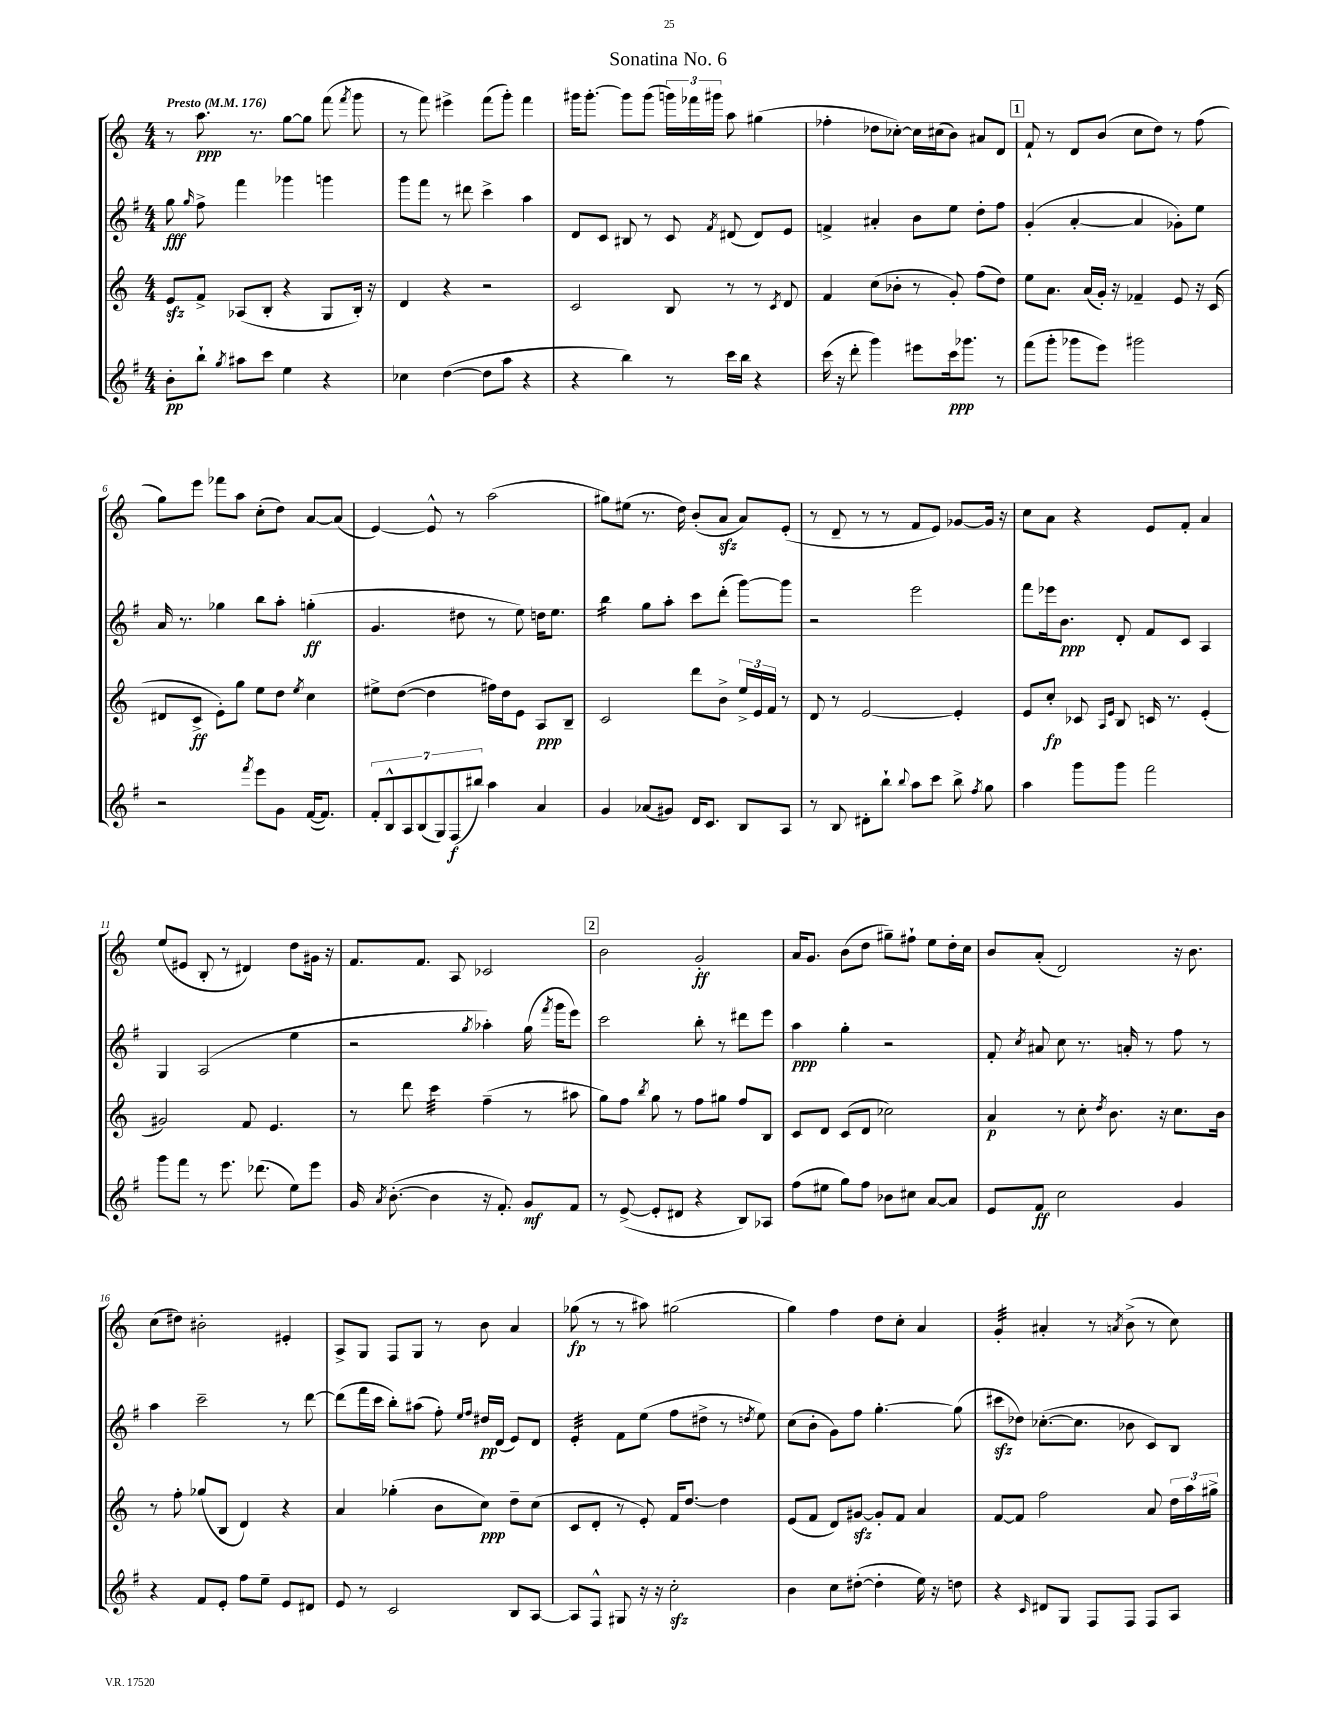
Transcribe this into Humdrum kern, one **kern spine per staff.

**kern	**kern	**kern	**kern
*staff4	*staff3	*staff2	*staff1
*clefG2	*clefG2	*clefG2	*clefG2
*k[f#]	*k[]	*k[f#]	*k[]
*M4/4	*M4/4	*M4/4	*M4/4
*MM176	*MM176	*MM176	*MM176
8b'	8e	8gg	8r
.	.	16qqgg	.
8bb`	8f^	8ff#^	8.aa
8qgg	.	.	.
8aa#	(8A-	4fff#	.
.	.	.	8.r
8ccc	8B'	.	.
4ee	4r	4ggg-	[8gg
.	.	.	8gg]
4r	8G	4ggg	(8fff
.	.	.	8qfff
.	16B')	.	8ggg
.	16r	.	.
=	=	=	=
4cc-	4d	8ggg	8r
.	.	8fff#	8fff)
([4dd	4r	8r	4eee#^
.	.	8ddd#	.
8dd]	2r	4ccc^	(8fff
8aa	.	.	8ggg')
4r	.	4aa	4fff
=	=	=	=
4r	2c	8d	16ggg#
.	.	.	[8.ggg#'
.	.	8c	.
4bb)	.	8B#	8ggg#]
.	.	8r	(8ggg#
8r	8B	8c	24ggg)
.	.	.	24fff-
.	.	.	24ggg#
.	.	8qf#	.
16ccc	8r	(8d#	8aa
16bb	.	.	.
4r	8r	8d#)	(4gg#
.	8qc	.	.
.	8d	8e	.
=	=	=	=
(16ccc	4f	4f^	4ff-'
16r	.	.	.
8ddd'	.	.	.
4ggg)	(8cc	4a#'	8dd-
.	8b-'	.	[8cc-')
8eee#	8r	8b	16cc-]
.	.	.	(16cc#
16ccc	8g')	8ee	8b)
8.ggg-	.	.	.
.	(8ff	8dd'	8a#
8r	8dd)	8ff#	8d
=	=	=	=
(8fff#	8ee	(4g'	8f`
8ggg'	8.a	.	8r
8ggg-	.	[4a'	8d
.	(16a	.	.
8eee)	16g')	.	(8b
.	16r	.	.
2ggg#	4f-~	4a]	8cc
.	.	.	8dd)
.	8e	8g-')	8r
.	16r	8ee	(8ff
.	(16c	.	.
=	=	=	=
2r	8d#	16a	8gg)
.	.	8.r	.
.	8c^	.	8eee
.	8e')	4gg-	8fff-
.	8gg	.	8aa
8qfff#	.	.	.
8eee	8ee	8bb	(8cc'
8g	8dd	8aa'	8dd)
.	8qee	.	.
([16f#	4cc	(4gg'	[8a
8.f#])	.	.	.
.	.	.	(8a]
=	=	=	=
14f#'	8ee#^	4.g	[4e)
14B^^	.	.	.
.	([8dd	.	.
14A	.	.	.
(14B	.	.	.
.	4dd]	.	8e^^]
14G)	.	.	.
(14F#	.	.	.
.	.	8dd#	8r
14bb#)	.	.	.
4aa	16ff#)	8r	(2aa
.	16dd	.	.
.	8e	8ee)	.
4a	8A	16dd	.
.	.	8.ee	.
.	8B~	.	.
=	=	=	=
4g	2c	4bb	8gg#)
.	.	.	(8ee#
(8a-	.	8gg	8.r
8g#)	.	8aa'	.
.	.	.	16dd)
16d	8ddd	8ccc	(8b'
8.c	.	.	.
.	8b^	(8ddd'	8a
8B	24ee^	[8ggg)	8a)
.	24e	.	.
.	24f	.	.
8A	8r	8ggg]	(8e'
=	=	=	=
8r	8d	2r	8r
8B	8r	.	8d~
8d#'	[2e	.	8r
8bb`	.	.	8r
8qqbb	.	.	.
8aa	.	2eee	8f
8ccc	.	.	8e)
8bb^	4e']	.	[8g-
8qff#	.	.	.
8gg	.	.	16g-]
.	.	.	16r
=	=	=	=
4aa	8e	8fff#	8cc
.	8cc'	16eee-	8a
.	.	8.b	.
8ggg	8c-	.	4r
.	16qqA	.	.
.	16qqe	.	.
8ggg	8B	8d'	.
2fff#	16c	8f#	8e
.	8.r	.	.
.	.	8c	8f'
.	(4e'	4A	4a
=	=	=	=
8ggg	2g#)	4G	(8ee
8fff#	.	.	8e#
8r	.	(2A	8B'
8.eee	.	.	8r
.	8f	.	4d#)
(8.ddd-	.	.	.
.	4.e	.	.
8ee)	.	4ee	8dd
8eee	.	.	16g#
.	.	.	16r
=	=	=	=
16g	8r	2r	8.f
8qa	.	.	.
([8.b'	.	.	.
.	8ddd	.	.
.	.	.	8.f
4b]	4ccc	.	.
.	.	.	8A
.	.	8qgg	.
16r	(4ff~	4aa-')	2c-
8.f#')	.	.	.
8g	8r	(16gg	.
.	.	8qfff#	.
.	.	16ggg	.
8f#	8aa#	8eee)	.
=	=	=	=
8r	8gg)	2ccc	2b
([8e^	8ff	.	.
.	8qbb	.	.
8e']	8gg	.	.
8d#	8r	.	.
4r	8ff	8bb'	2g'
.	8gg#	8r	.
8B)	8ff	8ddd#	.
8A-	8B	8eee	.
=	=	=	=
(8ff#	8c	4aa	16a
.	.	.	8.g
8ee#	8d	.	.
8gg)	(8c	4gg'	(8b
8ff#	8d	.	8dd
8b-	2cc-)	2r	8gg#~)
8cc#	.	.	8ff#`
[8a	.	.	8ee
8a]	.	.	16dd'
.	.	.	16cc
=	=	=	=
8e	4a	8f#'	8b
.	.	8qcc	.
8f#	.	8a#	(8a'
2cc	8r	8cc	2d)
.	8cc'	8.r	.
.	8qdd	.	.
.	8.b	.	.
.	.	16a'	.
.	.	8r	.
.	16r	.	.
4g	8.cc	8ff#	16r
.	.	.	8.b
.	.	8r	.
.	16b	.	.
=	=	=	=
4r	8r	4aa	(8cc
.	8ff'	.	8dd#)
8f#	(8gg-	2ccc~	2b#'
8e'	8B	.	.
8ff#	4d)	.	.
8ee~	.	.	.
8e	4r	8r	4e#'
8d#	.	[8ddd	.
=	=	=	=
8e	4a	(8ddd]	8A^
8r	.	16fff#	8G
.	.	16ccc	.
2c	(4gg-'	8bb')	8F
.	.	(8aa#	8G
.	8b	8ff#')	8r
.	.	16qqee	.
.	.	16qqff#	.
.	8cc)	16dd#	8b
.	.	(16d	.
8B	8dd~	8e)	4a
[8A	(8cc	8d	.
=	=	=	=
8A]	8c	4e'	(8gg-
8F#^^	8d'	.	8r
8G#	8r	8f#	8r
16r	8e')	(8ee	8aa#)
16r	.	.	.
2cc'	16f	8ff#	(2gg#
.	[8.dd	.	.
.	.	8dd#^	.
.	4dd]	8r	.
.	.	8qdd	.
.	.	8ee)	.
=	=	=	=
4b	(8e	(8cc	4gg)
.	8f	8b'	.
8cc	8d)	8g)	4ff
([8dd#'	[8g#	8ff#	.
4dd#']	8g#']	[4.gg'	8dd
.	8f	.	8cc'
16ee)	4a	.	4a
16r	.	.	.
8dd	.	(8gg]	.
=	=	=	=
4r	[8f	8ccc#	4g'
.	8f]	8dd-)	.
16qqc	.	.	.
8d#	2ff	([8.cc-'	4a#'
8G	.	.	.
.	.	8.cc-]	.
8F#	.	.	8r
.	.	.	8qa
8F#	.	8b-	(8b^
8F#	8a	8c)	8r
8A	24dd	8B	8cc)
.	24aa	.	.
.	24gg#^	.	.
==	==	==	==
*-	*-	*-	*-
